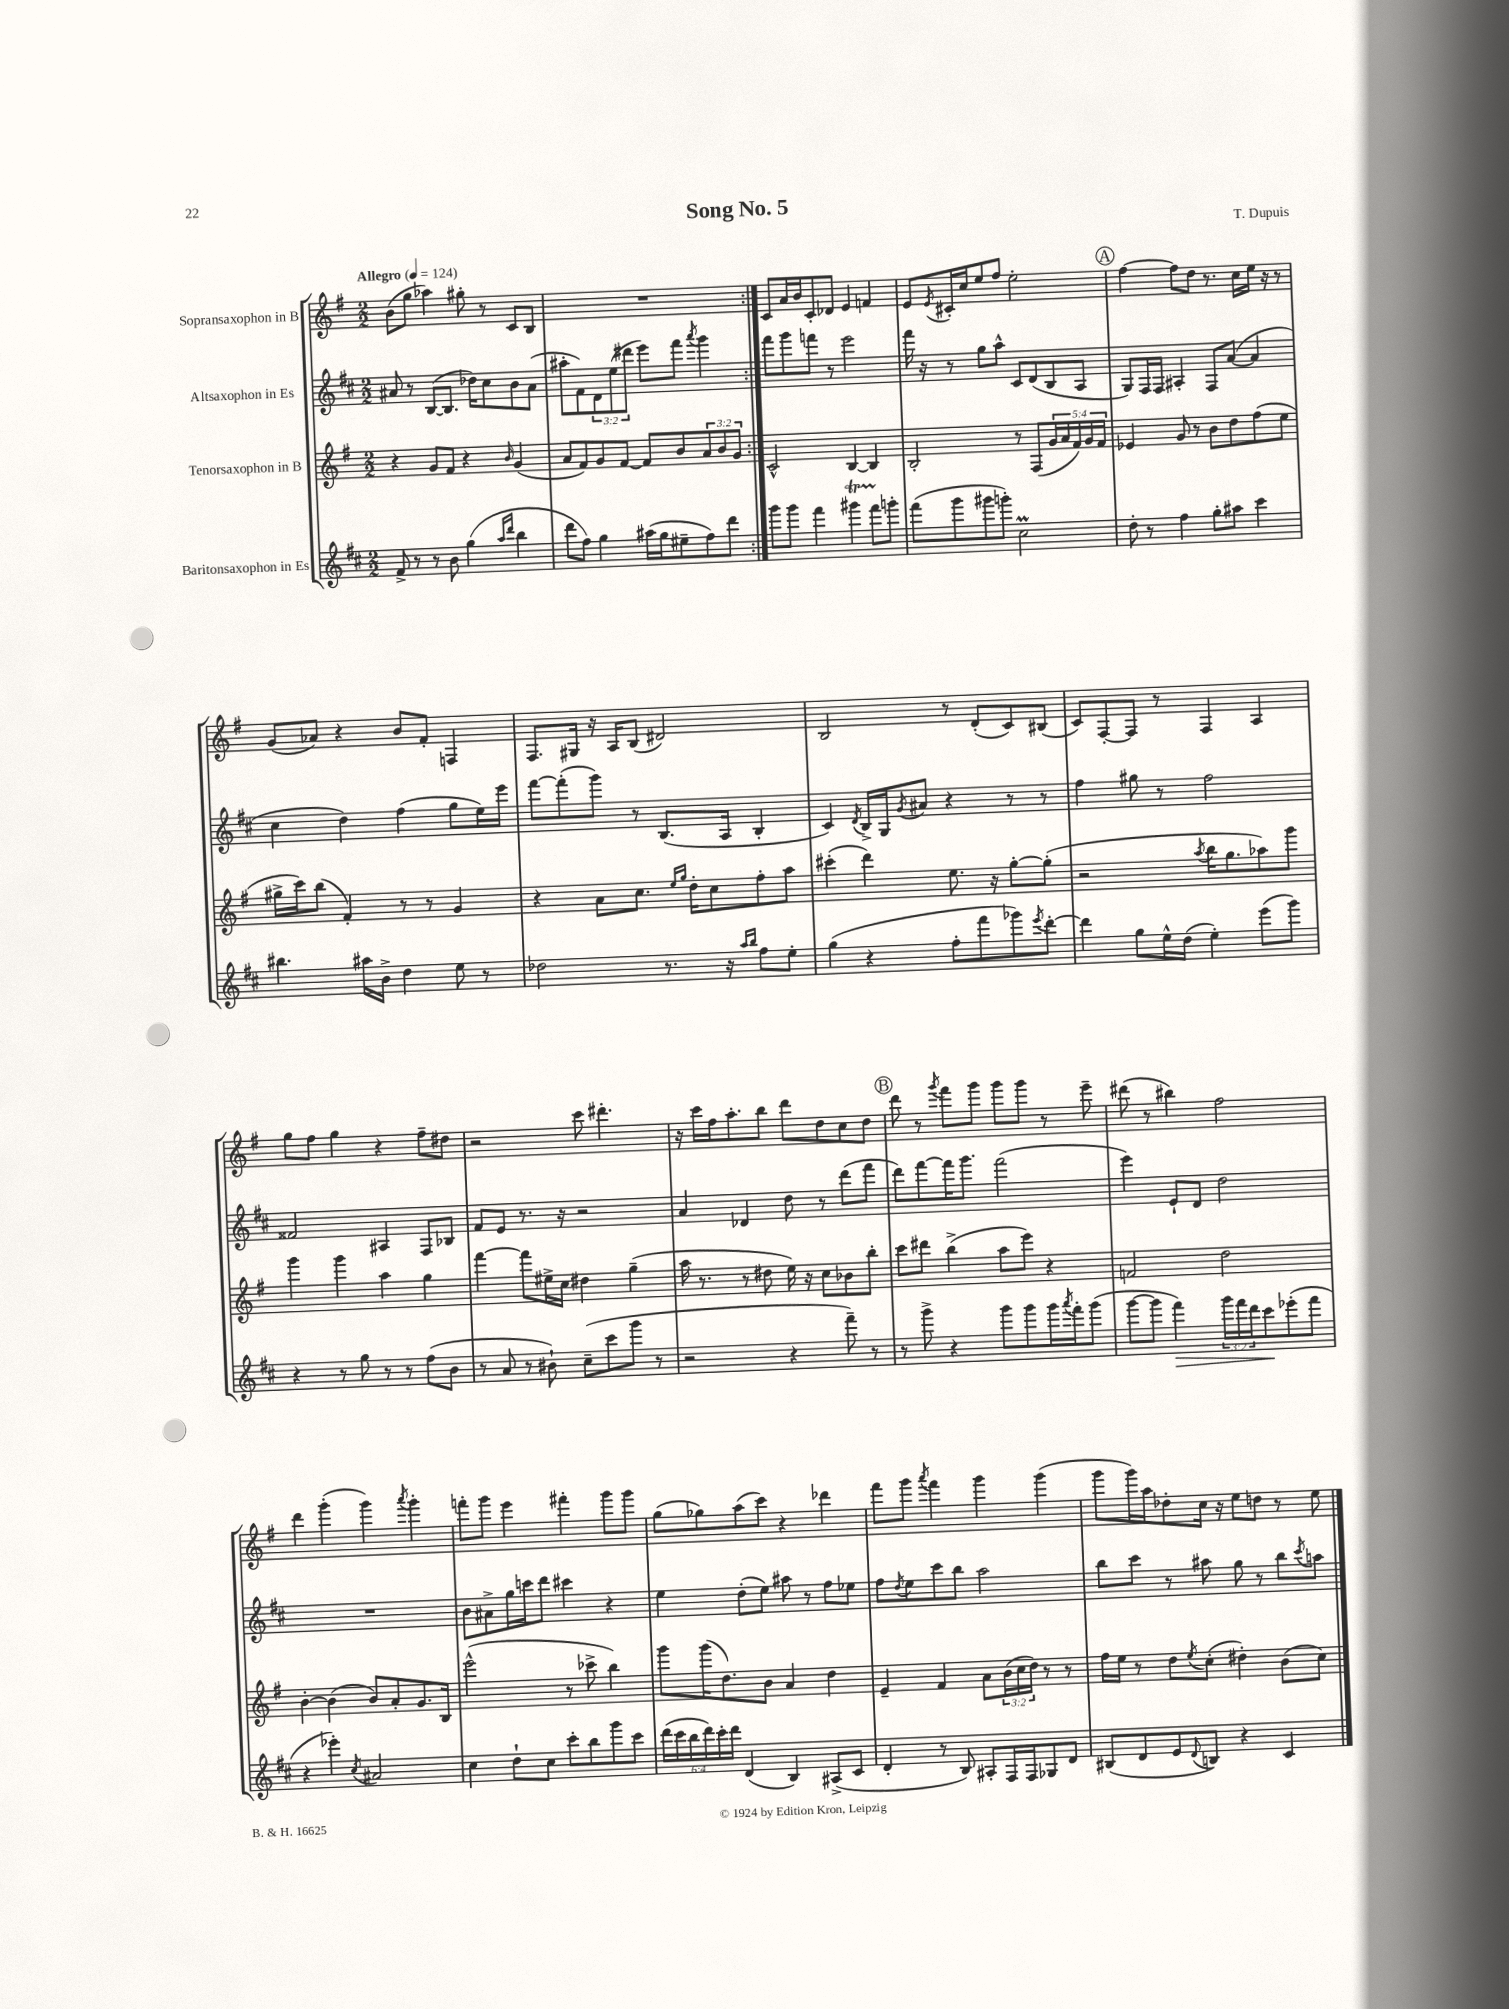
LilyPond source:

\header { title = "Song No. 5" composer = "T. Dupuis" }
<<
\new StaffGroup <<
\new Staff = "s0" \with { instrumentName = "Sopransaxophon in B" } {
    \clef treble \key g \major \numericTimeSignature \time 2/2 \tempo "Allegro" 4 = 124
    \repeat volta 2 { b'8( g''8 aes''4) gis''8-. r8 c'8 b8 |
    R1 | }
    c'8 a'16 b'16 c'8-. des'8 e'4 f'4 |
    e'8 \acciaccatura { e'8 } cis'16-. c''16 e''8 fis''8 e''2-. |
    \mark \markup { \circle "A" } fis''4~ fis''8 d''8 r8. c''16 e''16 r16 r8 |
    g'8( aes'8) r4 b'8 fis'8-. f4 |
    fis8. gis16 r16 a16 b8( dis'2) |
    b2 r8 d'8-.( c'8) bis8( |
    c'8) fis8~-. fis8 r8 fis4 a4 |
    g''8 fis''8 g''4 r4 fis''8-- dis''8 |
    r2 c'''8 dis'''4.-. |
    r16 c'''16 fis''16 a''8.-. b''8 d'''8 d''8 c''8 d''8 |
    \mark \markup { \circle "B" } d'''8 r8 \acciaccatura { g'''8 } fis'''8 g'''8 g'''8 g'''8 r8 e'''8-- |
    dis'''8( r8 bis''4) fis''2 |
    d'''4 g'''4-.( g'''4) \acciaccatura { a'''8 } g'''4-. |
    f'''8-. g'''8 e'''4 fis'''4-. g'''8 g'''8 |
    g''8( ges''8) a''8( c'''8) r4 des'''4 |
    fis'''8 g'''8 \acciaccatura { a'''8 } fis'''4 g'''4 g'''4( |
    g'''8 g'''16) a''16 des''8-. c''16 r16 e''8 d''8 r8 e''8 \bar "|." |
}
\new Staff = "s1" \with { instrumentName = "Altsaxophon in Es" } {
    \clef treble \key d \major \numericTimeSignature \time 2/2 \override Staff.TupletNumber.text = #tuplet-number::calc-fraction-text
    \repeat volta 2 { ais'8 r8 b8~( b8. des''16) cis''8 b'8 ais'8( |
    ais''8-. fis'8) \tuplet 3/2 { d'8 e''8( dis'''8 } e'''8) fis'''8 \acciaccatura { a'''8 } g'''4 | }
    fis'''8 g'''8 f'''8 r8 e'''2 |
    fis'''16 r16 r8 g''8 a''8-^ cis'8 d'8( b8 a8 |
    \mark \markup { \circle "A" } g8) fis16 fis16 ais4-. fis8 a'8~( a'4 |
    cis''4 d''4) fis''4( g''8 e''16) e'''16 |
    fis'''8~ fis'''8-.( g'''8) r8 b8.( a16 b4-. |
    cis'4) \acciaccatura { d'8 } b16-> g16 \acciaccatura { g'8 } ais'8 r4 r8 r8 |
    fis''4 gis''8 r8 fis''2 |
    fisis'2 ais4 fis8 bes8 |
    fis'8 e'8 r8. r16 r2 |
    a'4 des'4 d''8 r8 d'''8( fis'''8 |
    \mark \markup { \circle "B" } d'''8) fis'''8~ fis'''16 g'''8. fis'''2( |
    e'''4) e'8-! d'8 d''2 |
    R1 |
    b'8 ais'8-> g''16 c'''16 d'''8 cis'''4 r4 |
    e''4 d''8-.( e''8) ais''8 r8 fis''8 ees''8 |
    fis''8 \acciaccatura { d''8 } e''8 cis'''8 b''8 a''2 |
    b''8 cis'''8 r8 ais''8 g''8 r8 b''8 \acciaccatura { cis'''8 } a''8 \bar "|." |
}
\new Staff = "s2" \with { instrumentName = "Tenorsaxophon in B" } {
    \clef treble \key g \major \numericTimeSignature \time 2/2 \override Staff.TupletNumber.text = #tuplet-number::calc-fraction-text
    \repeat volta 2 { r4 g'8 fis'8 r4 \grace { b'16 } g'4( |
    a'8 fis'8) g'8 fis'8~ fis'8 b'8 \tuplet 3/2 { a'8 b'8 g'8 } | }
    c'2-^ b4~ b4 |
    b2-. r8 fis8( \tuplet 5/4 { g'16 a'16 fis'16) g'16 fis'16 } |
    \mark \markup { \circle "A" } ees'4 g'8 r8 b'8 d''8 fis''8( e''8 |
    gis''16-> c'''16) b''8( fis'4-.) r8 r8 g'4 |
    r4 a'8 c''8. \grace { e''16 g''16 } d''16-. c''8 fis''8-. a''8 |
    cis'''4-.( d'''4) e''8. r16 g''8~-. g''8-.( |
    r2 \acciaccatura { a''8 } b''16 g''8. aes''8) g'''8 |
    g'''4 g'''4 a''4 g''4 |
    fis'''4~ fis'''8 eis''16-> c''16 dis''4 g''4--( |
    a''16 r8. r8 dis''8 e''16) r16 c''8 bes'8 b''8-. |
    \mark \markup { \circle "B" } c'''8 dis'''8 b''4->( a''8 e'''8) r4 |
    f'2 d''2 |
    b'4~-. b'4( b'8) a'8-. g'8. b16 |
    e'''2-^( r8 ces'''8-> b''4) |
    g'''8 g'''16( d''8.) b'8 a'4 d''4 |
    e'4-- fis'4 a'8 \tuplet 3/2 { b'16( c''16 d''16) } r8 r8 |
    fis''16 e''16 r8 d''8 \acciaccatura { e''8 } c''8-.( dis''4-.) b'8( c''8) \bar "|." |
}
\new Staff = "s3" \with { instrumentName = "Baritonsaxophon in Es" } {
    \clef treble \key d \major \numericTimeSignature \time 2/2 \override Staff.TupletNumber.text = #tuplet-number::calc-fraction-text
    \repeat volta 2 { fis'8-> r8 r8 b'8 g''4( \grace { a''16 d'''16 } b''4 |
    d'''8 fis''8) g''4 ais''16( g''16 eis''8-- fis''8) d'''8 | }
    g'''8 g'''8 fis'''4 gis'''4\startTrillSpan fis'''8 g'''8-.\stopTrillSpan |
    fis'''8( g'''8 gis'''8 g'''8-.) cis''2\prall |
    \mark \markup { \circle "A" } d''8-. r8 fis''4 g''8-. ais''8 cis'''4 |
    bis''4. ais''16 b'16-> d''4 e''8 r8 |
    des''2 r8. r16 \grace { a''16 b''16 } fis''8 e''8-. |
    g''4( r4 fis''8-. fis'''8 ges'''8) \acciaccatura { e'''8 } d'''8~-. |
    d'''4 g''8 e''16-^ d''16( e''4-.) e'''8( g'''8) |
    r4 r8 g''8 r8 r8 fis''8( b'8 |
    r8 a'8 r8 bis'8-!) cis''8--( cis'''8 g'''8 r8 |
    r2 r4 fis'''8--) r8 |
    \mark \markup { \circle "B" } r8 g'''8-> r4 g'''8 g'''8 g'''16 \acciaccatura { a'''8 } fis'''16-. g'''8( |
    g'''8~ g'''8 fis'''4\>) \tuplet 3/2 { g'''16 fis'''16 d'''16 } cis'''8\! ees'''8-.( fis'''8 |
    r4 ees'''4-.) \acciaccatura { cis''8 } ais'2 |
    cis''4 d''8-! cis''8 cis'''8-. b''8 g'''8 cis'''8 |
    \tuplet 6/4 { d'''16( cis'''16 b''16 d'''16) cis'''16-. d'''16 } d'4( b4) ais8->( cis'8 |
    d'4-. r8 b8) ais8-. fis16 fis16 ges8 d'8 |
    bis8( d'8 e'8 \appoggiatura { d'8 } b8) r4 cis'4 \bar "|." |
}
>>
>>
\layout { \context { \Score \remove "Bar_number_engraver" } }
